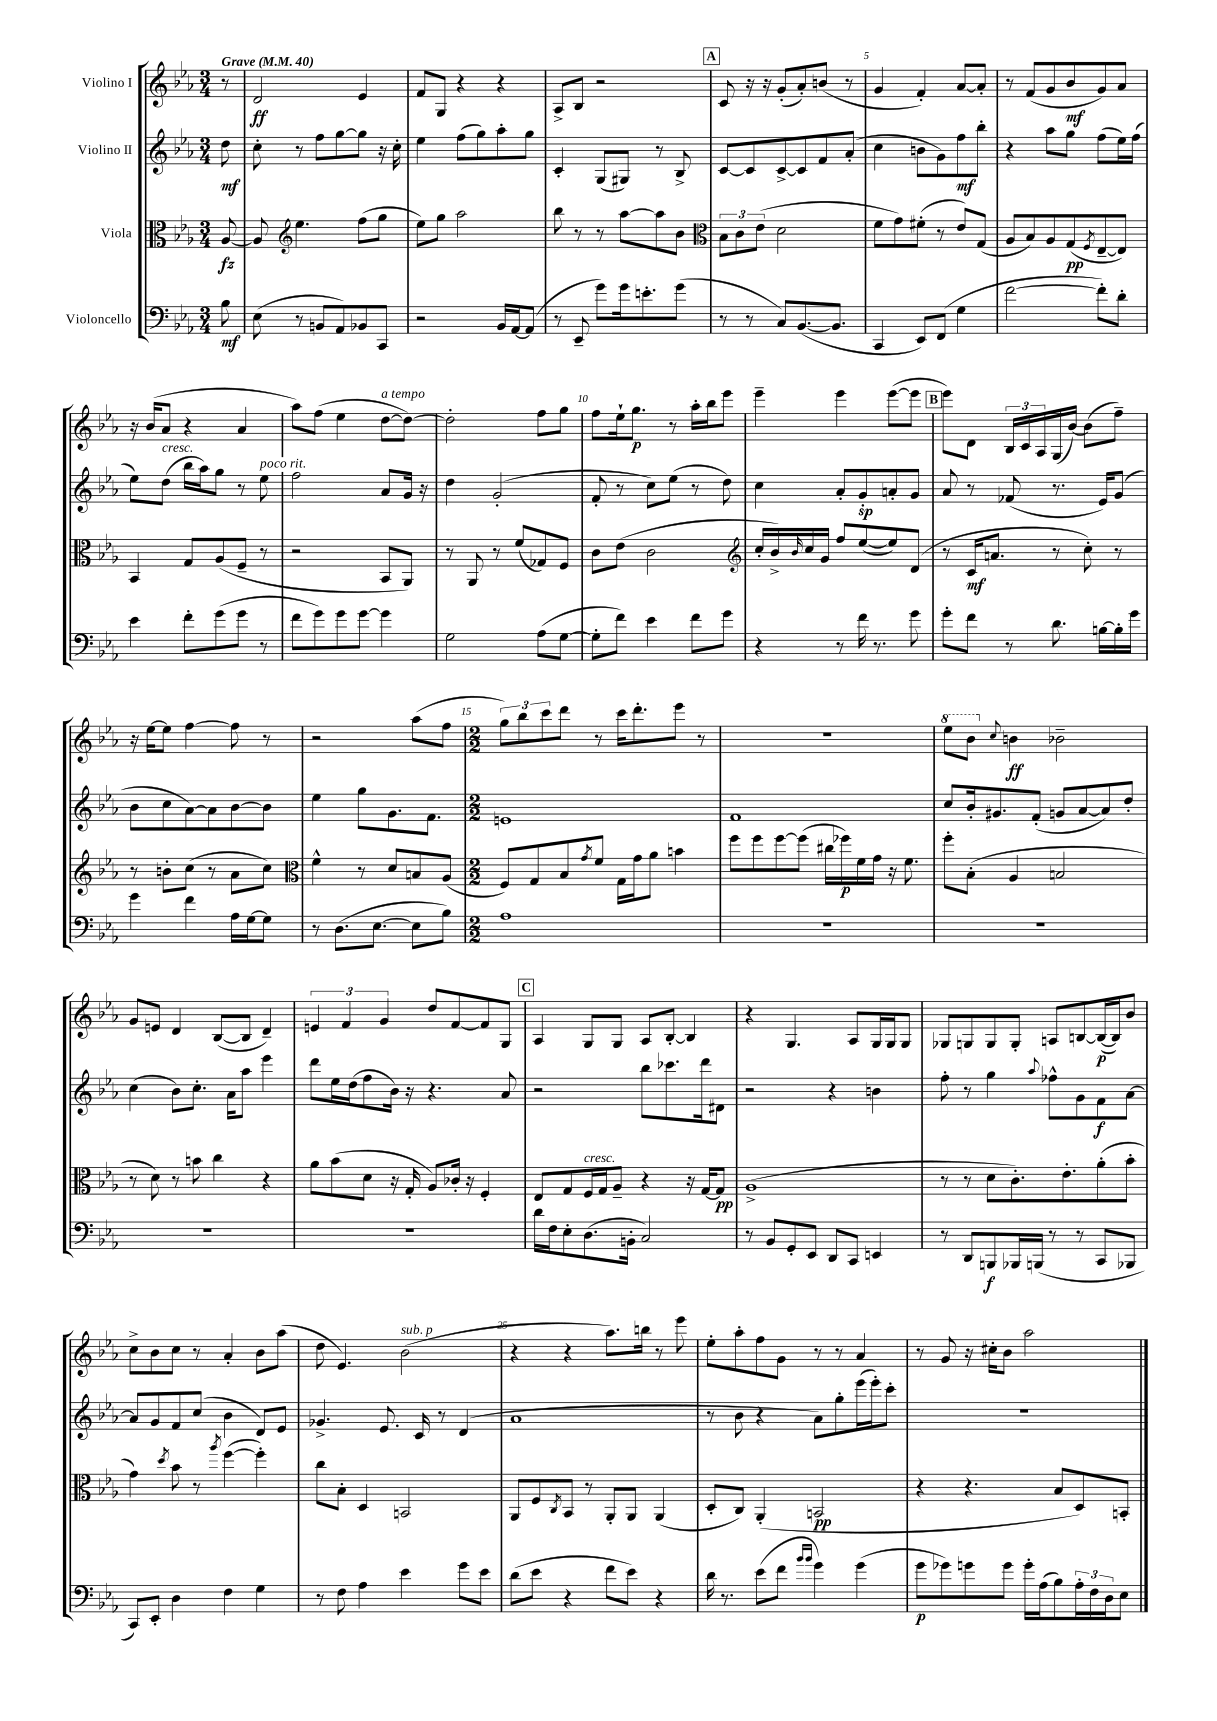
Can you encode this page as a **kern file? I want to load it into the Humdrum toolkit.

**kern	**kern	**kern	**kern
*staff4	*staff3	*staff2	*staff1
*clefF4	*clefC3	*clefG2	*clefG2
*k[b-e-a-]	*k[b-e-a-]	*k[b-e-a-]	*k[b-e-a-]
*M3/4	*M3/4	*M3/4	*M3/4
*MM40	*MM40	*MM40	*MM40
8B-\	[8A-/	8dd\	8r
=	=	=	=
(8E-\	8A-/]	8cc'\	2d/
*	*clefG2	*	*
8r	4.ee-\	8r	.
8BB/L	.	8ff\L	.
8AA-/)	.	[8gg\	.
8BB-/	(8ff\L	8gg\]J	4e-/
8CC/J	8gg\J	16r	.
.	.	16cc'\	.
=	=	=	=
2r	8ee-\L)	4ee-\	8f/L
.	8gg\J	.	8G/J
.	2aa-\	(8ff\L	4r
.	.	8gg\)	.
16BB-/LL	.	8aa-'\	4r
[16AA-/J	.	.	.
(8AA-/]J	.	8gg\J	.
=	=	=	=
8r	8bb-\	4c'/	8A-^/L
8EE-~/	8r	.	8B-/J
8g\L)	8r	(8G/L	2r
16g\k	[8aa-\L	8G#/J)	.
8.e'\	.	.	.
.	8aa-\]	8r	.
(8g\J	8b-\J	8B-^/	.
=	=	=	=
*	*clefC3	*	*
8r	12B-\L	[8c/L	8c/
.	12c\	.	.
8r	.	8c/]	16r
.	(12e-\J	.	.
.	.	.	16r
8C/L)	2d\	[8c^/	(8g'/L
([8.BB-/	.	8c/]	8a-'/)
.	.	8f/	(8b/J
8.BB-/]J	.	.	.
.	.	(8a-'/J	8r
=	=	=	=
4CC/	8f\L	4cc\	4g/
.	8g\)	.	.
8EE-/L)	(8f#'\J	8b\L	4f'/)
(8FF/J	8r	8g\)	.
4G\	8e-/L)	8ff\	[8a-/L
.	(8G/J	8bb-'\J	8a-'/]J
=	=	=	=
[2f\	8A-/L	4r	8r
.	8B-/)	.	(8f/L
.	8A-/	8aa-\L	8g/
.	(8G/	8gg\J	8b-/
.	8qF/	.	.
8f'\]L)	[8E-~/	(8ff\L	8g/)
8d'\J	8E-/]J)	16ee-\L)	8a-/J
.	.	(16ff\JJ	.
=	=	=	=
4e-\	4BB-/	8ee-\L)	16r
.	.	.	(16b-/LK
.	.	(8dd\J	8a-/J
8f'\L	8G/L	16bb-\LL	4r
.	.	16aa-\J)	.
(8g\	(8A-/	8gg\J	.
8g\J	8F~/J	8r	4a-/
8r	8r	8ee-\	.
=	=	=	=
8f\L	2r	2ff\	8aa-\L)
8g\)	.	.	(8ff\J
8g\	.	.	4ee-\
[8g\J	.	.	.
4g\]	8BB-/L	8a-/L	[8dd\L
.	8AA-/J)	16g/Jk	8dd\_J)
.	.	16r	.
=	=	=	=
2G\	8r	4dd\	2dd'\]
.	8AA-/	.	.
.	8r	(2g'/	.
.	(8f/L	.	.
(8A-\L	8G-/)	.	8ff\L
[8G\J	8F/J	.	8gg\J
=	=	=	=
8G'\]L	8c\L	8f'/	8ff\L
8f\J)	(8e-\J	8r	16ee-`\k
.	.	.	8.gg\J
4e-\	2c\	8cc\L)	.
.	.	(8ee-\J	8r
8f\L	.	8r	16aa-'\LL
.	.	.	16bb-\J
8g\J	.	8dd\)	8eee-\J
=	=	=	=
*	*clefG2	*	*
4r	16cc'/LL	4cc\	4eee-~\
.	16b-^/)	.	.
.	16qqb-/	.	.
.	16cc/	.	.
.	16g/JJ	.	.
8r	8ff/L	8a-'/L	4eee-\
16f\	([8ee-/	8g'/	.
8.r	.	.	.
.	8ee-/])	8a'/	([8eee-\L
8g\	(8d/J	8g/J	8eee-\]J
=	=	=	=
8g'\L	8r	8a-/	8eee-\L)
8f\J	16c/LK	8r	8d\J
.	8.a/J	.	.
8r	.	(8f-/	24B-/LL
.	.	.	24c/
.	.	.	24A-/
8.d\	8r	8.r	(16G/
.	.	.	[16b-/JJ)
.	8cc'\)	.	(8b-\]L
[16B\LL	.	16e-/LK)	.
16B'\]	8r	(8g/J	8ff~\J)
16g\JJ	.	.	.
=	=	=	=
4g\	8r	8b-\L	16r
.	.	.	[16ee-\LK
.	8b'\L	8cc\	8ee-\]J
4f\	(8cc\J	[8a-\)	[4ff\
.	8r	8a-\]	.
16A-\LL	8a-\L	[8b-\	8ff\]
[16G\J	.	.	.
8G\]J	8cc\J)	8b-\]J	8r
=	=	=	=
*	*clefC3	*	*
8r	4f^^\	4ee-\	2r
(8.D\L	.	.	.
.	8r	8gg\L	.
[8.E-\J	.	.	.
.	8d/L	8.g\	.
8E-\]L	8B/	.	(8aa-\L
.	.	8.f\J	.
8B-\J)	(8A-/J	.	8ff\J
=	=	=	=
*M2/2	*M2/2	*M2/2	*M2/2
1A-	8F/L)	1e	12gg\L)
.	.	.	12bb-\
.	8G/	.	.
.	.	.	12ccc\
.	8B-/	.	8ddd\J
.	8qg/	.	.
.	8f/J	.	8r
.	16G\LL	.	16ccc\LK
.	16g\J	.	8.ddd'\
.	8a-\J	.	.
.	4b\	.	8eee-\J
.	.	.	8r
=	=	=	=
1r	8ff\L	1f	1r
.	8ff\	.	.
.	[8ff\	.	.
.	(8ff\]J	.	.
.	16cc#\LL	.	.
.	16ff-\)	.	.
.	16f\	.	.
.	16g\JJ	.	.
.	16r	.	.
.	8.f\	.	.
=	=	=	=
1r	8ff'\L	8cc/L	8eee-\L
.	(8B-'\J	16b-'/k	8bb-\J
.	.	8.g#/	.
.	.	.	8qqcc/
.	4A-/	.	4b\
.	.	(8f'/J	.
.	2B/	8g/L	2b-~\
.	.	[8a-/	.
.	.	8a-/])	.
.	.	8dd'/J	.
=	=	=	=
1r	8r	(4cc\	8g/L
.	8d\)	.	8e/J
.	8r	8b-\L)	4d/
.	8b\	8.cc'\J	.
.	4cc\	.	([8B-/L
.	.	16a-\LK	.
.	.	8aa-\J	8B-/]J
.	4r	4eee-\	4d~/)
=	=	=	=
1r	8a-\L	8ddd\L	6e/
.	(8b-\	16ee-\L	.
.	.	.	6f/
.	.	(16dd\J	.
.	8d\J	8ff\	.
.	.	.	6g/
.	16r	16b-\Jk)	.
.	16G'/	16r	.
.	8A-/L)	4.r	8dd/L
.	16c-'/Jk	.	[8f/
.	16r	.	.
.	4F'/	.	8f/]
.	.	8a-/	8G/J
=	=	=	=
16d\LL	8E-/L	2r	4A-/
16F\J	.	.	.
8E-'\	8G/	.	.
(8.D\	16F/L	.	8G/L
.	16G/J	.	.
.	8A-~/J	.	8G/J
16BB'\Jk	.	.	.
2C/)	4r	8bb-\L	8A-/L
.	.	8.ccc-\	[8B-'/J
.	16r	.	4B-/]
.	[16G/LK	16ddd\k	.
.	8G/]J	8d#\J	.
=	=	=	=
8r	(1A-^	2r	4r
8BB-/L	.	.	.
8GG'/	.	.	4.G/
8EE-/J	.	.	.
8DD/L	.	4r	.
8CC/J	.	.	8A-/L
4EE/	.	4b\	16G/L
.	.	.	16G/J
.	.	.	8G/J
=	=	=	=
8r	8r	8ff'\	8G-/L
8DD/L	8r	8r	8G/
8BBB/	8d\L	4gg\	8G/
16BBB-/L	8.c'\)	.	8G'/J
(16BBB/JJ	.	.	.
.	.	8qqaa-/	.
8r	.	8ff-^^\L	8A/L
.	8.e-'\	.	.
8r	.	8g\	[8B/
8CC/L	(8a-'\	8f\	(16B/_L
.	.	.	16B/]J)
8BBB-/J	8b-'\J	[8a-\J	8b-/J
=	=	=	=
8CC/L)	4g\)	8a-/]L	8cc^\L
8EE-'/J	.	8g/	8b-\
.	8qdd/	.	.
4D\	8b-\	8f/	8cc\J
.	8r	(8cc/J	8r
.	8qaa-/	.	.
4F\	([4ff\	4b-\	4a-'/
4G\	4ff'\])	8d/L)	8b-\L
.	.	8e-/J	(8aa-\J
=	=	=	=
8r	8cc\L	4.g-^/	8dd\
8F\	8B-'\J	.	4.e-/)
4A-\	4D/	.	.
.	.	8.e-/	.
4e-\	2BB/	.	(2b-\
.	.	16c/	.
.	.	8r	.
8g\L	.	(4d/	.
8e-\J	.	.	.
=	=	=	=
(8d\L	8AA-/L	1a-	4r
8e-\J	8F/	.	.
.	8qC/	.	.
4r	8BB-/J	.	4r
.	8r	.	.
8f\L	8AA-'/L	.	8.aa-\L)
8e-\J)	8AA-/J	.	.
.	.	.	16bb\Jk
4r	(4AA-/	.	8r
.	.	.	8eee-\
=	=	=	=
16d\	8D'/L	8r	8ee-'\L
8.r	.	.	.
.	8C/J)	8b-\	8aa-'\
(8e-\L	(4AA-'/	4r	8ff\
8f\J	.	.	8g\J
16qqb-/LL	.	.	.
16qqb-/JJ	.	.	.
4g\)	2BB/	8a-\L)	8r
.	.	8gg'\	8r
(4g\	.	(16eee-\L	4a-/
.	.	16eee-'\J)	.
.	.	8ccc'\J	.
=	=	=	=
8g\L	4r	1r	8r
8g-\)	.	.	8g/
8g\	4.r	.	16r
.	.	.	16cc#'\LK
8g\J	.	.	8b-\J
16g'\LL	.	.	2aa-\
(16A-\J	.	.	.
8B-\)	8B-/L	.	.
24A-'\L	8D/)	.	.
24F\	.	.	.
24D\J	.	.	.
8E-\J	8BB'/J	.	.
==	==	==	==
*-	*-	*-	*-
